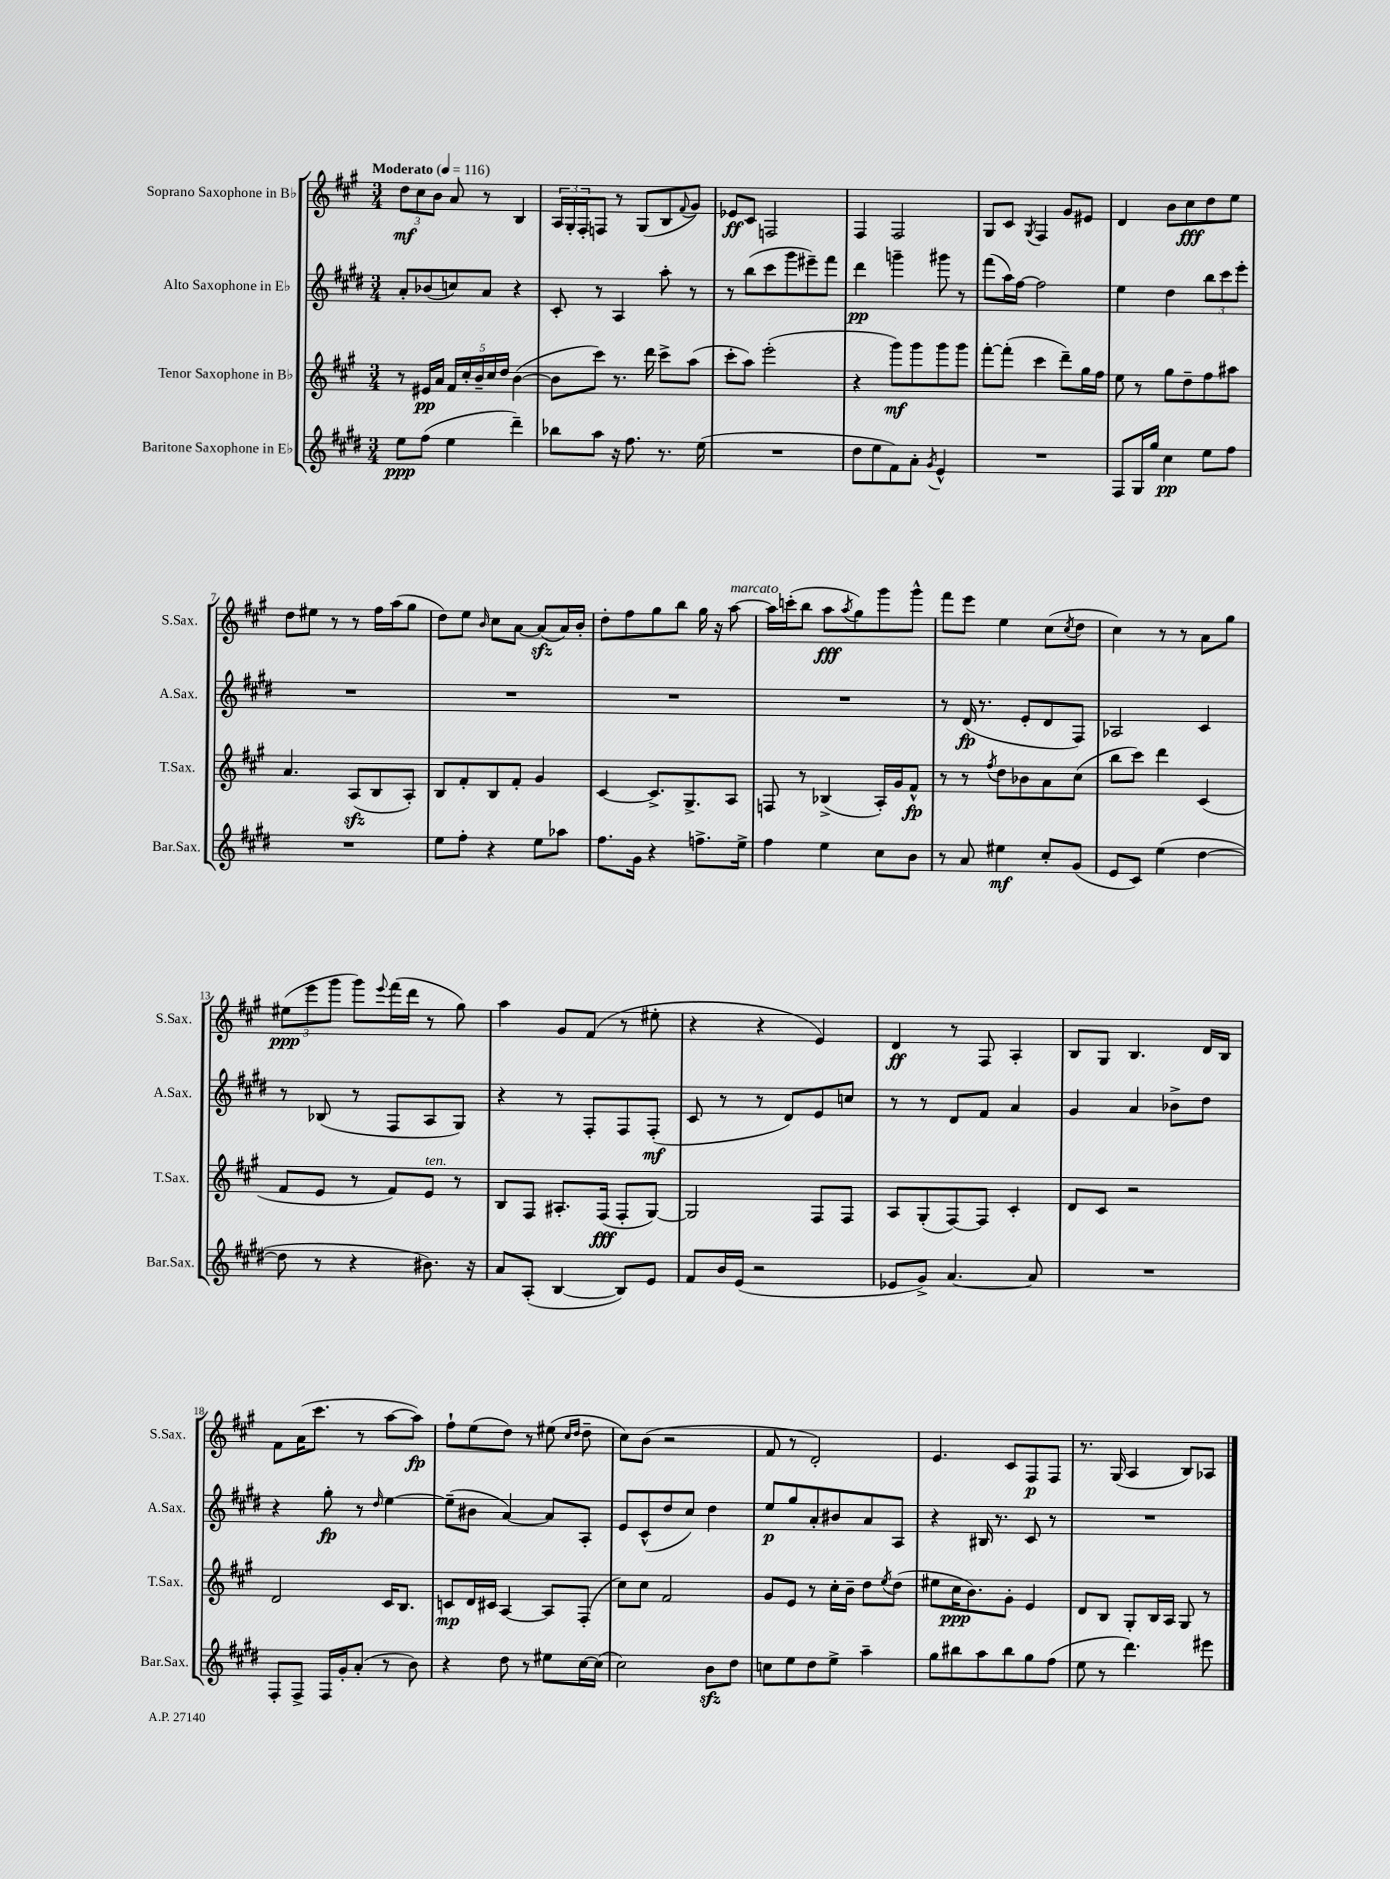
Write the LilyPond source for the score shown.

<<
\new StaffGroup <<
\new Staff = "s0" \with { instrumentName = "Soprano Saxophone in Bb" shortInstrumentName = "S.Sax." } {
    \clef treble \key a \major \numericTimeSignature \time 3/4 \tempo "Moderato" 4 = 116
    \tuplet 3/2 { d''8\mf cis''8 b'8 } a'8 r8 b4 |
    \tuplet 3/2 { a16 gis16-. fis16-. } f8 r8 gis8( b8 \appoggiatura { fis'8 } gis'8) |
    ees'8\ff cis'8 f2 |
    fis4 fis2 |
    gis8 cis'8 \acciaccatura { gis8 } fis4 gis'8 eis'8 |
    d'4 b'8 cis''8\fff d''8 e''8 |
    d''8 eis''8 r8 r8 fis''16 a''16( gis''8 |
    d''8) e''8 \grace { b'16 } cis''8 a'8~ a'8\sfz( a'16) b'16-. |
    d''8-. fis''8 gis''8 b''8 gis''16 r16 a''8~^\markup { \italic "marcato" } |
    a''16 c'''16-.( b''8 a''8\fff \acciaccatura { a''8 } gis''8) gis'''8 gis'''8-^ |
    fis'''8 e'''8 e''4 cis''8( \acciaccatura { cis''8 } d''8 |
    cis''4) r8 r8 a'8 gis''8 |
    \tuplet 3/2 { eis''8\ppp( e'''8 gis'''8 } gis'''8) \appoggiatura { e'''8 } fis'''16( d'''16 r8 gis''8) |
    a''4 gis'8 fis'8( r8 eis''8-. |
    r4 r4 e'4) |
    d'4\ff r8 fis8 a4-. |
    b8 gis8 b4. d'16 b16 |
    fis'8 a'16( cis'''8. r8 a''8~ a''8\fp) |
    fis''8-! e''8( d''8) r8 eis''8( \grace { cis''16 d''16 } d''8-- |
    cis''8) b'8( r2 |
    fis'8 r8 d'2-.) |
    e'4. cis'8 fis8\p fis8 |
    r8. gis16( a4 b8) aes8 \bar "|." |
}
\new Staff = "s1" \with { instrumentName = "Alto Saxophone in Eb" shortInstrumentName = "A.Sax." } {
    \clef treble \key e \major \numericTimeSignature \time 3/4
    a'8-. bes'8( c''8) a'8 r4 |
    cis'8-. r8 a4 a''8-. r8 |
    r8 b''8( cis'''8 gis'''8 eis'''8--) fis'''8 |
    dis'''4\pp g'''4-- gis'''8 r8 |
    fis'''8( a''16) fis''16~ fis''2 |
    e''4 dis''4 \tuplet 3/2 { b''8 cis'''8 e'''8-. } |
    R2. |
    R2. |
    R2. |
    R2. |
    r8 dis'16\fp( r8. e'8-. dis'8 fis8) |
    aes2 cis'4 |
    r8 bes8( r8 fis8 a8 gis8) |
    r4 r8 fis8-. fis8 fis8-.\mf( |
    cis'8 r8 r8 dis'8) e'8 c''8 |
    r8 r8 dis'8 fis'8 a'4 |
    gis'4 a'4 bes'8-> dis''8 |
    r4 gis''8-.\fp r8 \grace { dis''16 } e''4~ |
    e''8--( bis'8 a'4~) a'8 a8-. |
    e'8 cis'8-^( dis''8 cis''8) dis''4 |
    e''8\p gis''8 a'8-. bis'8 a'8 a8 |
    r4 bis16 r8. cis'8 r8 |
    R2. \bar "|." |
}
\new Staff = "s2" \with { instrumentName = "Tenor Saxophone in Bb" shortInstrumentName = "T.Sax." } {
    \clef treble \key a \major \numericTimeSignature \time 3/4
    r8 eis'16\pp a'16 \tuplet 5/4 { fis'16 cis''16-. b'16-- cis''16 d''16 } b'4~( |
    b'8 cis'''8) r8. d'''16 cis'''8-> a''8( |
    cis'''8-. a''8) e'''2-.( |
    r4 gis'''8\mf) gis'''8 gis'''8 gis'''8 |
    fis'''8~-. fis'''8-.( cis'''4 d'''8--) gis''16 fis''16 |
    e''8 r8 gis''8 d''8-- fis''8 ais''8 |
    a'4. a8\sfz( b8 a8-.) |
    b8 fis'8-. b8 fis'8-. gis'4 |
    cis'4~ cis'8.-> gis8.-> a8 |
    f8 r8 bes4->( a16-.) gis'16 fis'8-^\fp |
    r8 r8 \acciaccatura { fis''8 } d''8 bes'8 a'8 cis''8( |
    b''8 cis'''8) d'''4 cis'4( |
    fis'8 e'8 r8 fis'8) e'8^\markup { \italic "ten." } r8 |
    b8 fis8 ais8.-. fis16\fff( fis8-. gis8~) |
    gis2 fis8 fis8 |
    a8 gis8-.( fis8~) fis8 cis'4-. |
    d'8 cis'8 r2 |
    d'2 cis'16 b8. |
    c'8\mp d'16 cis'16 a4~ a8 fis8-.( |
    cis''8) cis''8 fis'2 |
    gis'8 e'8 r8 cis''16-. b'16-- d''8 \acciaccatura { e''8 } d''8( |
    eis''8 cis''16\ppp b'8.) gis'8-. e'4 |
    d'8 b8 gis8-. b16 a16 gis8 r8 \bar "|." |
}
\new Staff = "s3" \with { instrumentName = "Baritone Saxophone in Eb" shortInstrumentName = "Bar.Sax." } {
    \clef treble \key e \major \numericTimeSignature \time 3/4
    e''8\ppp fis''8( e''4 dis'''4--) |
    bes''8 a''8 r16 fis''8. r8. e''16( |
    R2. |
    dis''8 e''8 fis'8) a'8-. \acciaccatura { gis'8 } e'4-^ |
    R2. |
    fis8 gis16 gis''16 cis''4\pp e''8 fis''8 |
    R2. |
    e''8 fis''8-. r4 e''8 aes''8 |
    fis''8. gis'16 r4 f''8.-> e''16-> |
    fis''4 e''4 cis''8 b'8 |
    r8 a'8 eis''4\mf cis''8-. gis'8( |
    e'8 cis'8) e''4( dis''4~ |
    dis''8 r8 r4 bis'8.) r16 |
    a'8 a8-.( b4~ b8) e'8 |
    fis'8 b'16 e'16( r2 |
    ees'8 gis'8->) a'4.~ a'8 |
    R2. |
    fis8-. fis8-> fis16 gis'16-. a'8-.( r8 b'8) |
    r4 dis''8 r8 eis''8 cis''16~ cis''16( |
    cis''2) b'8\sfz dis''8 |
    c''8 e''8 dis''8 e''8-> a''4-- |
    gis''8 bis''8 a''8 bis''8 gis''8 fis''8( |
    e''8 r8 dis'''4.) eis'''8 \bar "|." |
}
>>
>>
